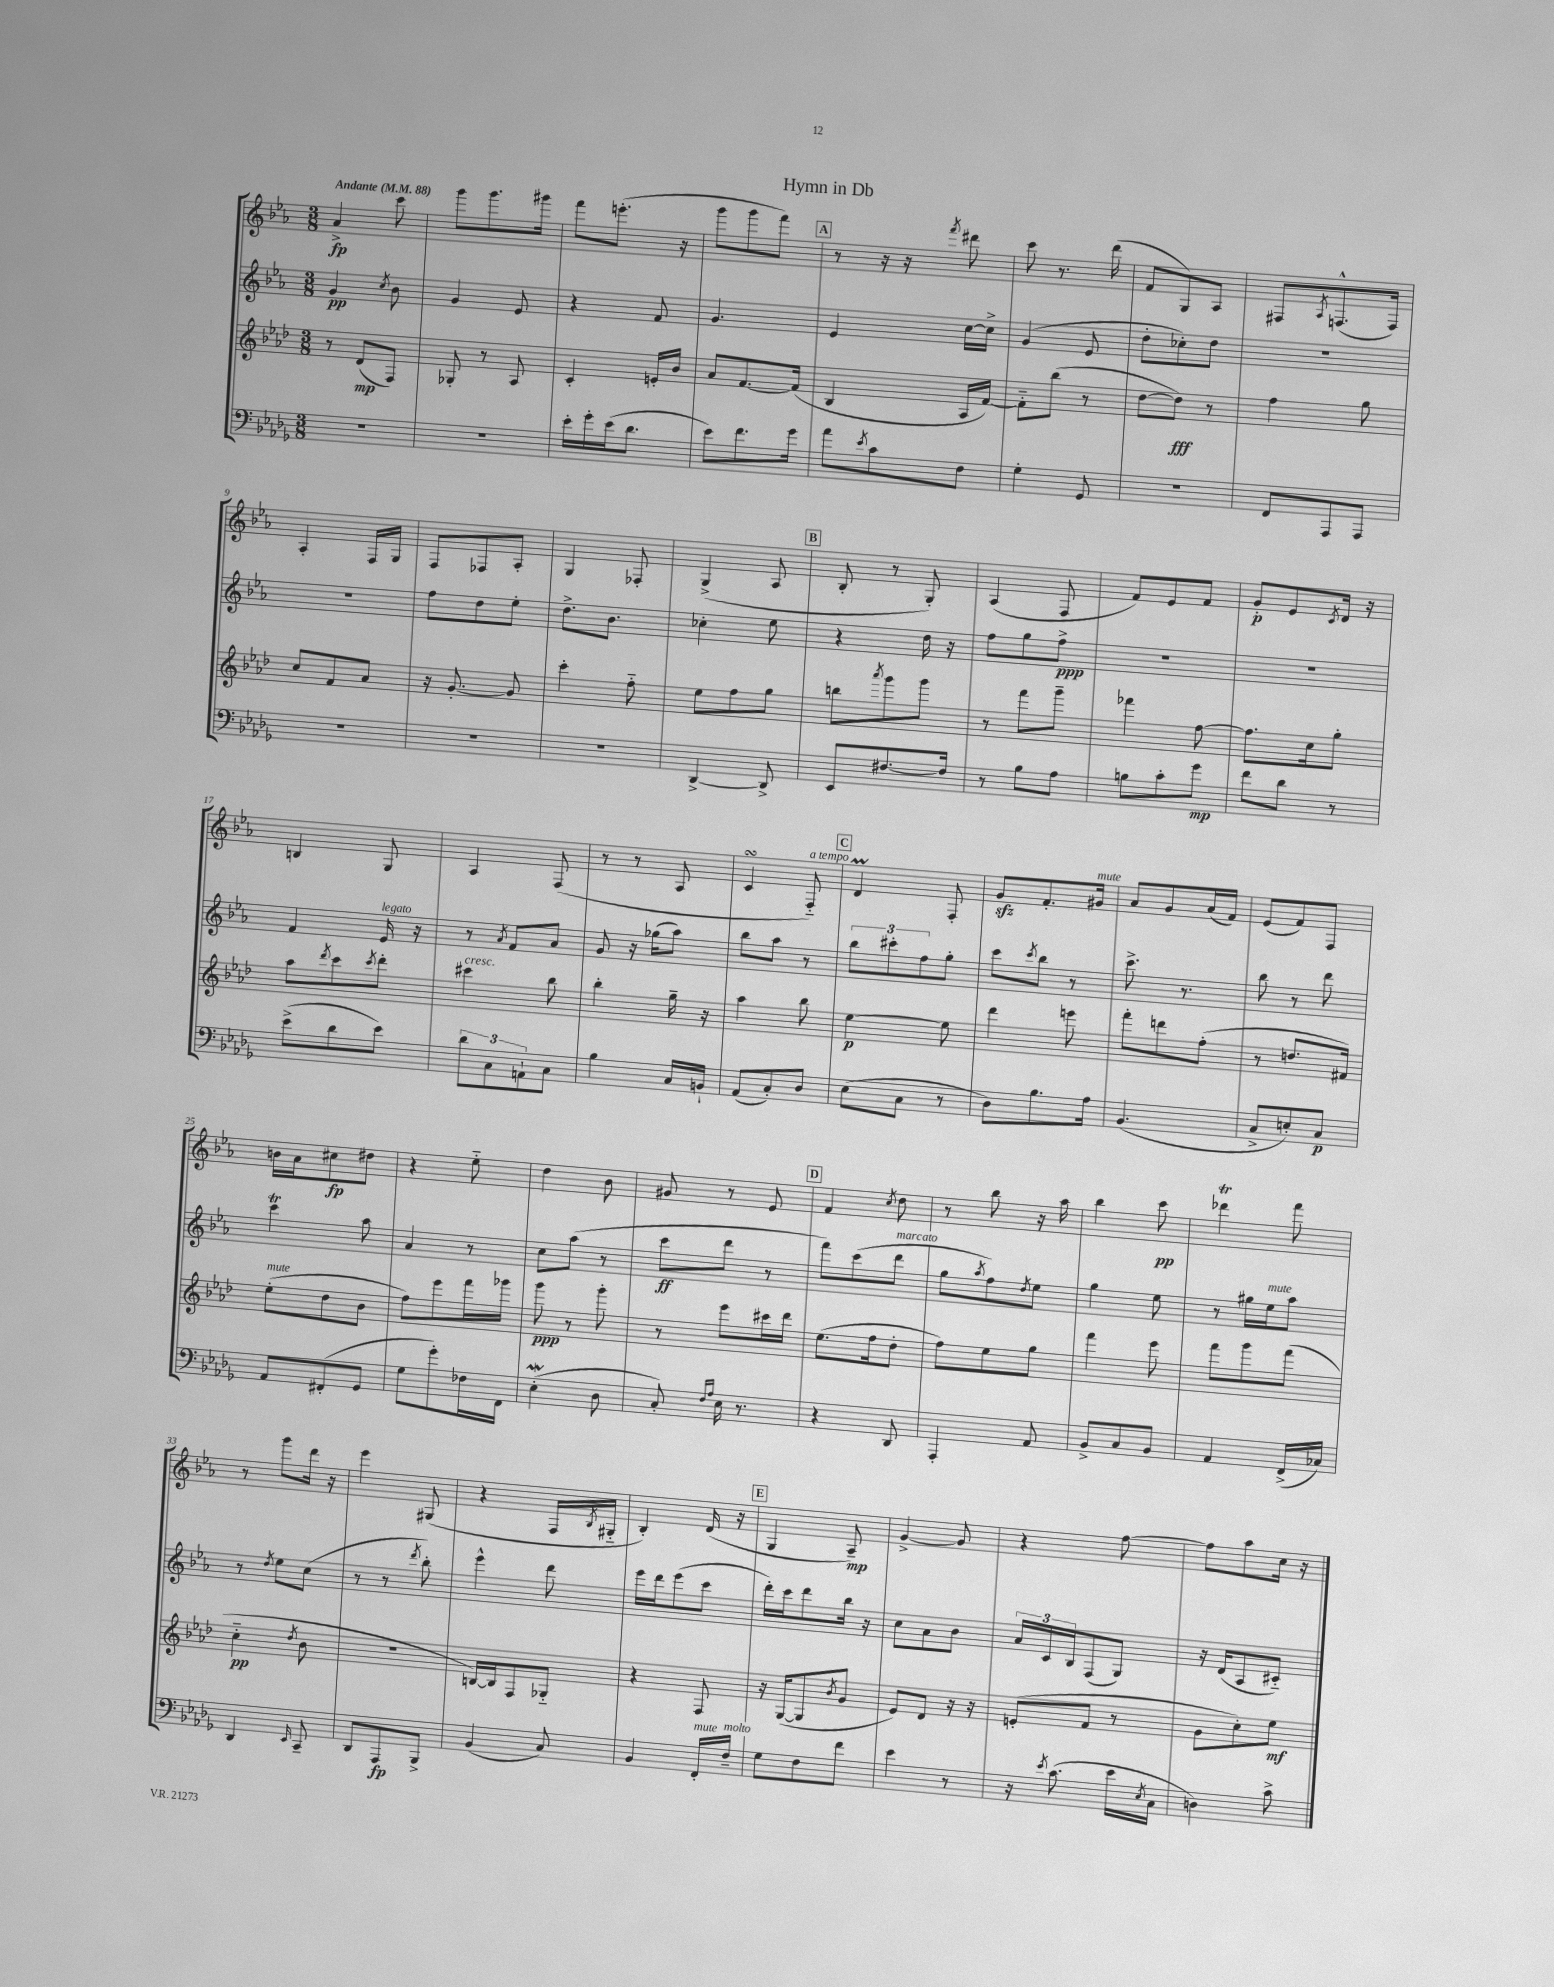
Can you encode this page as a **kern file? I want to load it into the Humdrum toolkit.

**kern	**kern	**kern	**kern
*staff4	*staff3	*staff2	*staff1
*clefF4	*clefG2	*clefG2	*clefG2
*k[b-e-a-d-g-]	*k[b-e-a-d-]	*k[b-e-a-]	*k[b-e-a-]
*M3/8	*M3/8	*M3/8	*M3/8
*MM88	*MM88	*MM88	*MM88
4.r	8r	4g/	4a-^/
.	(8d-/L	.	.
.	.	8qcc/	.
.	8F/J)	8b-\	8ccc\
=	=	=	=
4.r	8G-'/	4g/	8ggg\L
.	8r	.	8.ggg\
.	8A-/	8e-/	.
.	.	.	16ggg#\Jk
=	=	=	=
16e-'\LL	4c'/	4r	8fff\L
16g-'\	.	.	.
(16e-\J	.	.	(8.eee'\J
8.d-\J	.	.	.
.	16e'/LL	8f/	.
.	16b-/JJ	.	16r
=	=	=	=
8e-\L)	8a-/L	4.g/	8ggg\L
8.f\	[8.f/	.	8ggg\
.	.	.	8fff\J)
16g-\Jk	(16f/]Jk	.	.
=	=	=	=
8a-\L	4B-/	4e-/	8r
8qe-/	.	.	.
8c\	.	.	16r
.	.	.	16r
.	.	.	8qfff/
8F\J	16A-/LL	[16cc\LL	8ddd#\
.	[16f/JJ)	16cc^\]JJ	.
=	=	=	=
4G-'\	8f'~\]L	(4g/	8ccc\
.	(8bb-\J	.	8.r
8GG-/	8r	8e-/	.
.	.	.	(16ddd\
=	=	=	=
4.r	[8dd-\L	8dd'\L	8f/L
.	8dd-\]J)	8cc-'\)	8G/)
.	8r	8dd\J	8A-/J
=	=	=	=
8FF/L	4ff\	4.r	8F#/L
.	.	.	8qA-/
8AAA-/	.	.	(8.F^^/
8AAA-/J	8gg\	.	.
.	.	.	16F/Jk)
=	=	=	=
4.r	8cc/L	4.r	4A-'/
.	8f/	.	.
.	8a-/J	.	16F/LL
.	.	.	16G/JJ
=	=	=	=
4.r	16r	8ff\L	8F/L
.	[8.g'/	.	.
.	.	8dd\	8F-/
.	8g/]	8ee-'\J	8A-'/J
=	=	=	=
4.r	4ccc'\	8.dd^\L	4G/
.	.	8.b-\J	.
.	8ff'~\	.	8F-'/
=	=	=	=
[4DD-^/	8ee-\L	4cc-'\	(4G^/
.	8ff\	.	.
8DD-^/]	8gg\J	8ee-\	8A-/
=	=	=	=
8EE-/L	8bb\L	4r	8B-'/
.	8qaaa-/	.	.
[8.F#/	8ggg\	.	8r
.	8ggg\J	16dd\	8G'/)
16F#/]Jk	.	16r	.
=	=	=	=
8r	8r	8ff\L	(4A-/
8B-\L	8fff\L	8gg\	.
8A-\J	8ggg~\J	8ff^\J	8F/
=	=	=	=
8B\L	4fff-\	4.r	8f/L)
8c'\	.	.	8e-/
8g-\J	[8ff\	.	8f/J
=	=	=	=
8f\L	8.ff\]L	4.r	8g'/L
8d-\J	.	.	8e-/
.	16cc\k	.	.
.	.	.	8qc/
8r	8gg'\J	.	16d/Jk
.	.	.	16r
=	=	=	=
(8e-^\L	8aa-\L	4f/	4B/
.	8qddd-/	.	.
8d-\	8ccc\	.	.
.	8qccc/	.	.
8e-\J)	8ddd-'\J	16e-/	8G/
.	.	16r	.
=	=	=	=
12d-\L	4ccc#\	8r	4A-/
12C\	.	.	.
.	.	8qa-/	.
.	.	8f/L	.
12AA`\	.	.	.
8C\J	8bb-\	8a-/J	(8F/
=	=	=	=
4B-\	4bb-'\	8g/	8r
.	.	16r	8r
.	.	(16gg-\LK	.
16C/LL	16gg~\	8aa-\J)	8A-/
16BB`/JJ	16r	.	.
=	=	=	=
(8AA-/L	4aa-\	8bb-\L	4c/
8C'/)	.	8aa-\J	.
8D-/J	8bb-\	8r	8F'~/)
=	=	=	=
(8E-\L	[4ee-\	12bb-\L	4d/
.	.	12ccc#'\	.
8C\J	.	.	.
.	.	12ff\	.
8r	8ee-\]	8gg'\J	8F'/
=	=	=	=
8D-\L)	4ddd-\	8ccc\L	8g/L
.	.	8qccc/	.
8.B-\	.	8bb-\J	8.f'/
.	8eee\	8r	.
16A-\Jk	.	.	16g#/Jk
=	=	=	=
(4.BB-/	8fff'\L	8.ccc^\	8a-/L
.	8ddd\	.	8g/
.	.	8.r	.
.	(8ff'\J	.	(16a-/L
.	.	.	16f/JJ)
=	=	=	=
8C^/L	8r	8bb-\	(8e-/L
8E'/)	8.dd/L	8r	8f/)
8C/J	.	8ddd\	8F/J
.	16f#/Jk)	.	.
=	=	=	=
8AA-/L	(8ee-'\L	4ccc\	16b\LL
.	.	.	16a-\J
(8FF#'/	8dd-\	.	8cc#\
8GG-/J	8b-\J	8aa-\	8dd#\J
=	=	=	=
8G-\L	8ff\L)	4a-/	4r
8g-'\)	8eee-\	.	.
16F-\L	16fff\L	8r	8ee-'~\
16FF\JJ	16ggg-\JJ	.	.
=	=	=	=
(4E-'\	8ggg\	8cc\L	4dd\
.	8r	(8aa-\J	.
8D-\	8ggg'\	8r	8b-\
=	=	=	=
8C'/)	8r	8ccc\L	8g#/
16qqF/LL	.	.	.
16qqA-/JJ	.	.	.
16E-\	8eee-\L	8ddd\J	8r
8.r	.	.	.
.	16ccc#\L	8r	8e-/
.	16ddd-\JJ	.	.
=	=	=	=
4r	(8.ee-\L	8fff\L)	4f/
.	.	(8ccc\	.
.	16ff\k	.	.
.	.	.	8qcc/
8DD-/	8dd-'\J	8ddd\J	8dd\
=	=	=	=
4AAA-'/	8ff\L)	8gg\L	8r
.	.	8qaa-/	.
.	8ee-\	8ff\)	8bb-\
.	.	8qdd/	.
8AA-/	8gg\J	8ee-\J	16r
.	.	.	16aa-\
=	=	=	=
8BB-^/L	4fff\	4gg\	4bb-\
8C/	.	.	.
8BB-/J	8eee-\	8ee-\	8ccc\
=	=	=	=
4AA-/	8fff\L	8r	4ddd-\
.	8ggg\	16gg#\LL	.
.	.	16ee-\J	.
(16FF^/LL	(8fff\J	8aa-\J	8fff\
16C-/JJ)	.	.	.
=	=	=	=
4DD-/	4cc'~\	8r	8r
.	.	8qdd/	.
.	.	8ee-\L	8ggg\L
16qqEE-/	8qdd-/	.	.
8CC~/	8b-\	(8cc\J	16ddd\Jk
.	.	.	16r
=	=	=	=
8DD-/L	4.r	8r	4eee-\
8AAA-/	.	8r	.
.	.	8qddd/	.
8BBB-^/J	.	8bb-'\)	(8G#/
=	=	=	=
(4BB-/	[16B/LL)	4eee-^^\	4r
.	16B/]J	.	.
.	8F/	.	.
8C/)	8G-'~/J	8ddd\	16F/LL
.	.	.	8qB-/
.	.	.	16G#'~/JJ
=	=	=	=
4BB-/	4r	16eee-\LL	4B-'/)
.	.	16ddd\J	.
.	.	(8eee-\	.
16FF'/LL	8F/	8ccc\J	(16d/
16F~/JJ	.	.	16r
=	=	=	=
8G-\L	16r	16ddd'\LL)	4G/
.	([16G/LK	16ccc\J	.
8F\	8G/]	8ddd\	.
.	8qb-/	.	.
8f\J	8g/J	16bb-\Jk	8A-~/)
.	.	16r	.
=	=	=	=
4e-\	8e-/L)	8cc\L	[4g^/
.	8d-/J	8a-\	.
8r	16r	8b-\J	8g/]
.	16r	.	.
=	=	=	=
16r	(8e'/L	24a-/LL	4r
.	.	24c/	.
8qe-/	.	.	.
(8.c\	.	.	.
.	.	24B-/J	.
.	8f/J	(8F/	.
16e-\LL	8r	8G/J)	[8ff\
8qE-/	.	.	.
16C\JJ	.	.	.
=	=	=	=
4D\)	8g\L	16r	8ff\]L
.	.	(16d/LK	.
.	8cc'\)	8A-/	8aa-\
8c^\	8ee-\J	8c#'~/J)	16cc\Jk
.	.	.	16r
==	==	==	==
*-	*-	*-	*-
